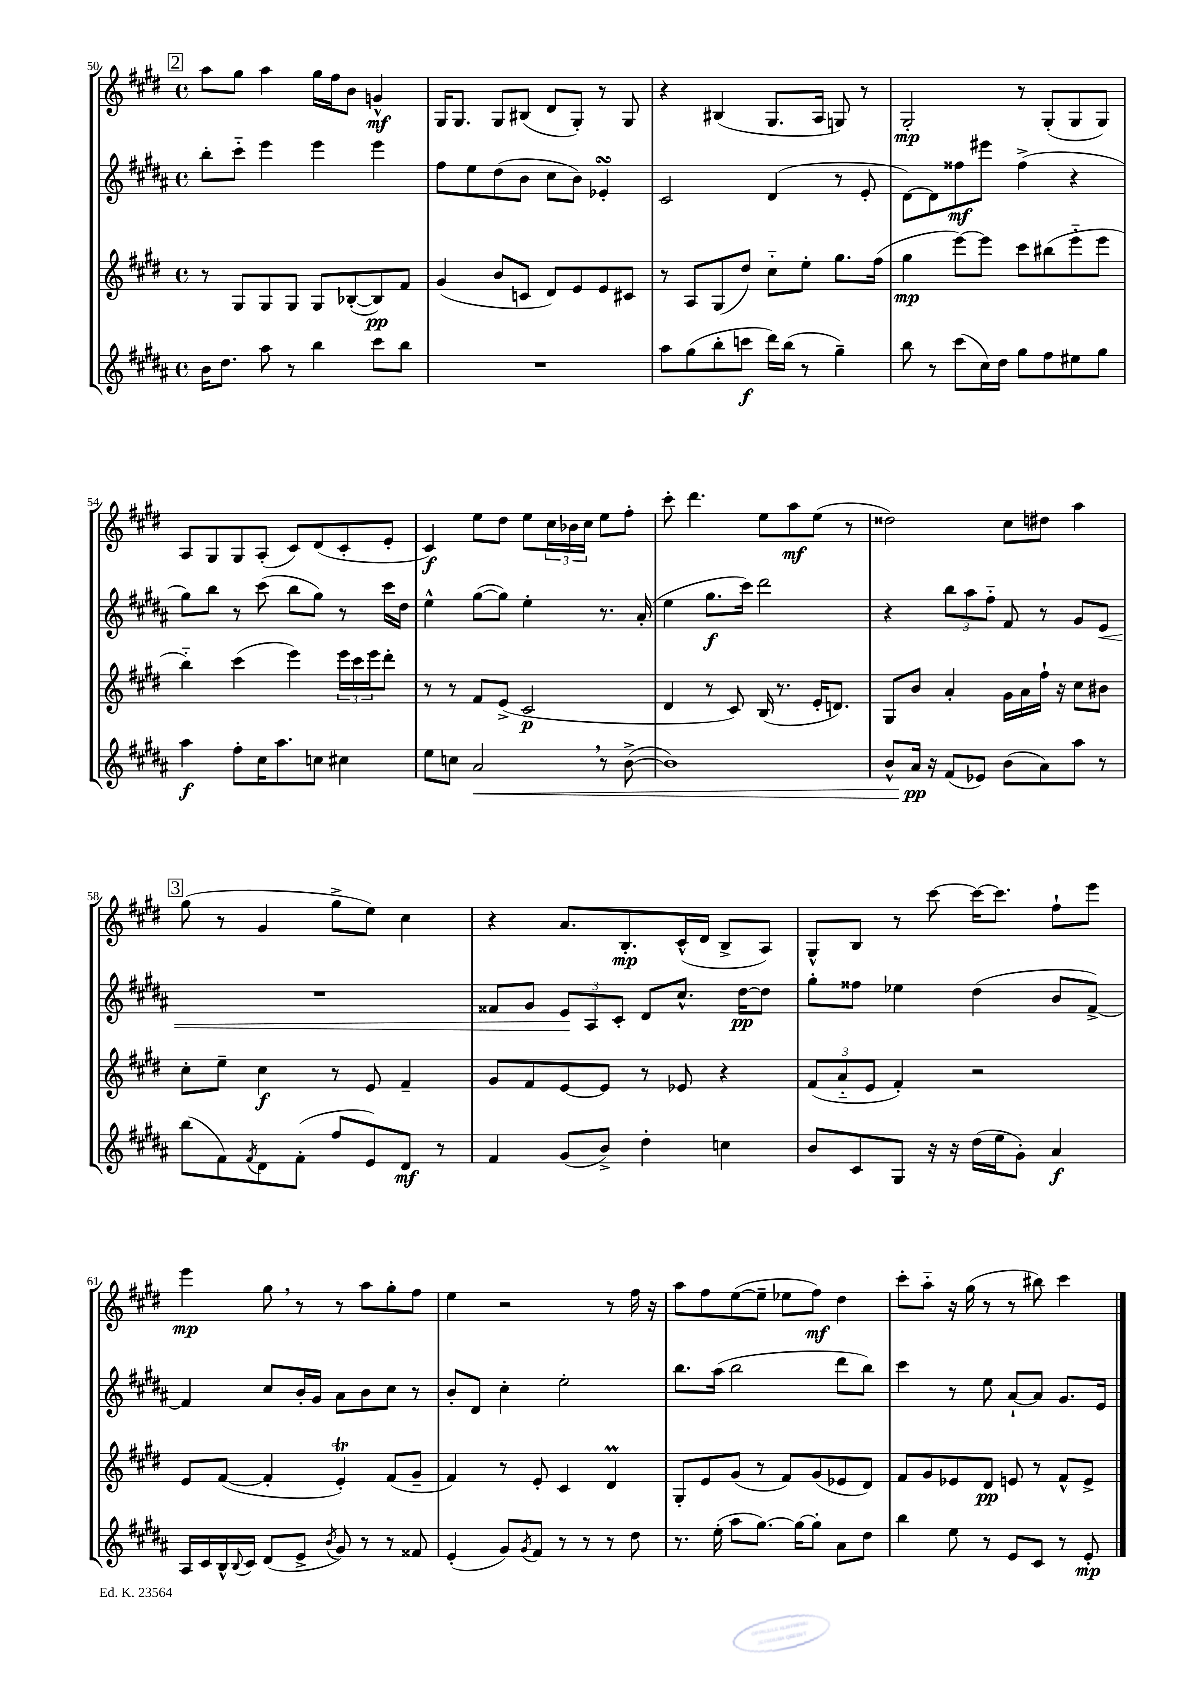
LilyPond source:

<<
\new StaffGroup <<
\new Staff = "s0" {
    \clef treble \key e \major \defaultTimeSignature \time 4/4
    \mark \markup { \box "2" } a''8 gis''8 a''4 gis''16 fis''16 b'8 g'4-^\mf |
    gis16 gis8. gis8 bis8( dis'8 gis8-.) r8 gis8 |
    r4 bis4( gis8. a16 g8) r8 |
    gis2-.\mp r8 gis8-.( gis8 gis8) |
    a8 gis8 gis8 a8-.( cis'8) dis'8( cis'8-. e'8-. |
    cis'4\f) e''8 dis''8 e''8 \tuplet 3/2 { cis''16 bes'16 cis''16 } e''8 fis''8-. |
    cis'''8-. dis'''4. e''8 a''8\mf e''8( r8 |
    disis''2) cis''8 dis''8 a''4 |
    \mark \markup { \box "3" } gis''8( r8 gis'4 gis''8-> e''8) cis''4 |
    r4 a'8. b8.-.\mp cis'16-^( dis'16 b8-> a8) |
    gis8-^ b8 r8 cis'''8~ cis'''16~ cis'''8. fis''8-! e'''8 |
    e'''4\mp gis''8 \breathe r8 r8 a''8 gis''8-. fis''8 |
    e''4 r2 r8 fis''16 r16 |
    a''8 fis''8 e''8~( e''8-- ees''8 fis''8\mf) dis''4 |
    cis'''8-. a''8-_ r16 gis''16( r8 r8 bis''8) cis'''4 \bar "|." |
}
\new Staff = "s1" {
    \clef treble \key b \major \defaultTimeSignature \time 4/4
    \mark \markup { \box "2" } b''8-. cis'''8-_ e'''4 e'''4 e'''4 |
    fis''8 e''8 dis''8( b'8 cis''8 b'8) ees'4-.\turn |
    cis'2 dis'4( r8 e'8-. |
    dis'8~) dis'8 fisis''8\mf eis'''8 fisis''4->( r4 |
    gis''8) b''8 r8 cis'''8( b''8 gis''8) r8 cis'''16 dis''16 |
    e''4-^ gis''8~( gis''8) e''4-. r8. ais'16-.( |
    e''4 gis''8.\f cis'''16) dis'''2 |
    r4 \tuplet 3/2 { b''8 ais''8 fis''8-_ } fis'8 r8 gis'8 e'8\< |
    \mark \markup { \box "3" } R1 |
    fisis'8 gis'8 \tuplet 3/2 { e'8\! ais8 cis'8-. } dis'8 cis''8.-^ dis''16~\pp dis''8 |
    gis''8-. fisis''8 ees''4 dis''4( b'8 fis'8~->) |
    fis'4 cis''8 b'16-. gis'16 ais'8 b'8 cis''8 r8 |
    b'8-. dis'8 cis''4-. e''2-. |
    b''8. ais''16( b''2 dis'''8 b''8) |
    cis'''4 r8 e''8 ais'8~-! ais'8 gis'8. e'16 \bar "|." |
}
\new Staff = "s2" {
    \clef treble \key e \major \defaultTimeSignature \time 4/4
    \mark \markup { \box "2" } r8 gis8 gis8 gis8 gis8 bes8~-.( bes8\pp) fis'8 |
    gis'4( b'8 c'8 dis'8) e'8 e'8 cis'8 |
    r8 a8 gis8( dis''8) cis''8-_ e''8-. gis''8. fis''16( |
    gis''4\mp e'''8~) e'''8 cis'''8 bis''8( e'''8-_ e'''8 |
    b''4-_) cis'''4( e'''4) \tuplet 3/2 { e'''16 cis'''16 e'''16 } dis'''8-. |
    r8 r8 fis'8 e'8->( cis'2\p |
    dis'4 r8 cis'8) b16( r8. e'16-. d'8.) |
    gis8 b'8 a'4-. gis'16 a'16 fis''16-! r16 cis''8 bis'8 |
    \mark \markup { \box "3" } cis''8-. e''8-- cis''4\f r8 e'8 fis'4-- |
    gis'8 fis'8 e'8~ e'8 r8 ees'8 r4 |
    \tuplet 3/2 { fis'8( a'8-_ e'8 } fis'4-.) r2 |
    e'8 fis'8~( fis'4-. e'4-.\trill) fis'8( gis'8-- |
    fis'4) r8 e'8-. cis'4 dis'4\prall |
    gis8-. e'8 gis'8( r8 fis'8) gis'8( ees'8 dis'8) |
    fis'8 gis'8 ees'8 dis'8\pp e'8 r8 fis'8-^ e'8-> \bar "|." |
}
\new Staff = "s3" {
    \clef treble \key b \major \defaultTimeSignature \time 4/4
    \mark \markup { \box "2" } b'16 dis''8. ais''8 r8 b''4 cis'''8 b''8 |
    R1 |
    ais''8 gis''8( b''8-. c'''8\f dis'''16) b''16( r8 gis''4--) |
    b''8 r8 cis'''8( cis''16) dis''16 gis''8 fis''8 eis''8 gis''8 |
    ais''4\f fis''8-. cis''16 ais''8. c''8 cis''4 |
    e''8 c''8 ais'2\< \breathe r8 b'8~->( |
    b'1) |
    b'8-^ ais'16\pp\! r16 fis'8( ees'8) b'8( ais'8) ais''8 r8 |
    \mark \markup { \box "3" } b''8( fis'8) \acciaccatura { fis'8 } dis'8 fis'8-.( fis''8 e'8) dis'8\mf r8 |
    fis'4 gis'8( b'8->) dis''4-. c''4 |
    b'8 cis'8 gis8 r16 r16 dis''16( e''16 gis'8-.) ais'4\f |
    ais16 cis'16 b16-^ \appoggiatura { b8 } cis'16 dis'8( e'8-> \acciaccatura { b'8 } gis'8) r8 r8 fisis'8 |
    e'4-.( gis'8) \acciaccatura { gis'8 } fis'8 r8 r8 r8 dis''8 |
    r8. e''16-.( ais''8 gis''8.~) gis''16~ gis''8-. ais'8 dis''8 |
    b''4 e''8 r8 e'8 cis'8 r8 e'8-.\mp \bar "|." |
}
>>
>>
\layout { \context { \Score currentBarNumber = #50 } }
